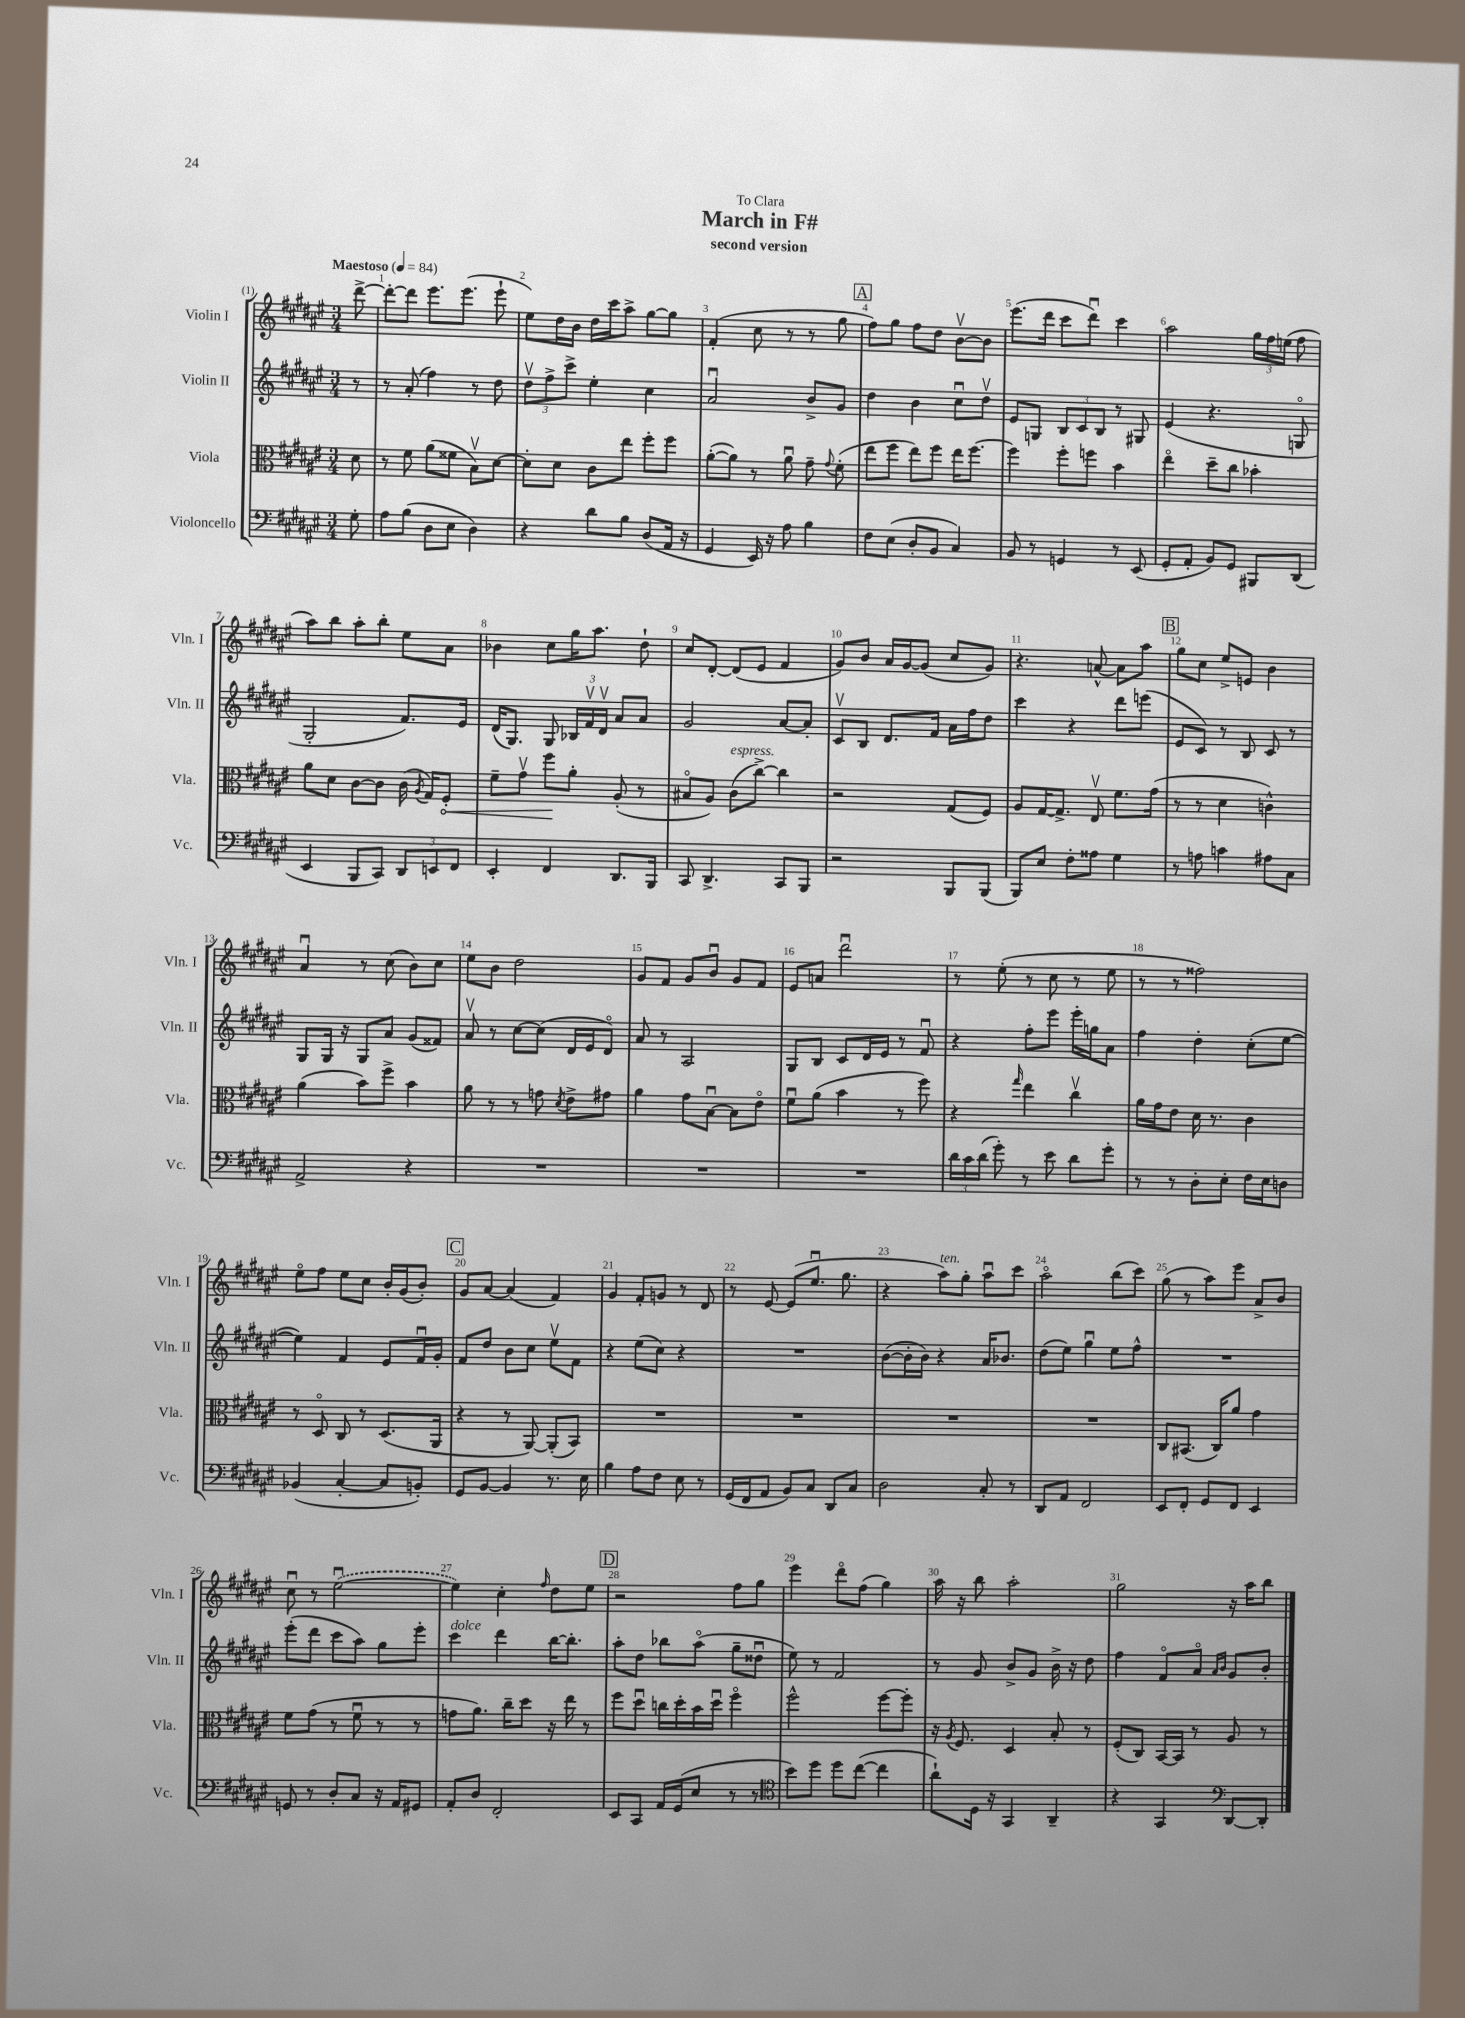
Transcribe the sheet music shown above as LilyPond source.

\header { title = "March in F#" subtitle = "second version" dedication = "To Clara" }
<<
\new StaffGroup <<
\new Staff = "s0" \with { instrumentName = "Violin I" shortInstrumentName = "Vln. I" } {
    \clef treble \key fis \major \numericTimeSignature \time 3/4 \partial 8 \tempo "Maestoso" 4 = 84
    \autoBeamOff dis'''8~-> |
    dis'''8[~-. dis'''8] eis'''8.[ eis'''8.]( eis'''8-! |
    eis''8[) dis''16 b'16] dis''16[ cis'''16 ais''8]-> gis''8[~ gis''8] |
    fis'4-.( cis''8 r8 r8 gis''8 |
    \mark \markup { \box "A" } fis''8[) gis''8] fis''8[ dis''8] b'8[~\upbow b'8] |
    eis'''8.[( dis'''16] cis'''8[ dis'''8]\downbow) cis'''4 |
    ais''2 \tuplet 3/2 { gis''16[ fis''16 e''16]( } fis''8 |
    ais''8[) b''8] ais''8[-. b''8]-. eis''8[ ais'8] |
    bes'4 cis''8[ gis''16 ais''8.] dis''8-! |
    cis''8[ dis'8]~-. dis'8[( eis'8] fis'4 |
    gis'8[) b'8] ais'16[ gis'16~ gis'8]( cis''8[ gis'8]) |
    r4. a'8~-^ a'8[ ais''8] |
    \mark \markup { \box "B" } gis''8[ cis''8] eis''8[-> e'8] b'4 |
    ais'4\downbow r8 cis''8( b'8[) cis''8] |
    eis''8[ b'8] dis''2 |
    gis'8[ fis'8] gis'8[ b'8]\downbow gis'8[ fis'8] |
    eis'8[ a'8] dis'''2\downbow |
    r8 eis''8-.( r8 cis''8 r8 eis''8 |
    r8 r8 fisis''2) |
    eis''8[\flageolet fis''8] eis''8[ cis''8] b'16[-. gis'16( b'8]-.) |
    \mark \markup { \box "C" } gis'8[ ais'8]~ ais'4( fis'4) |
    gis'4 fis'8[-. g'8] r8 dis'8 |
    r8 eis'8~ eis'8[( eis''8.]\downbow gis''8. |
    r4 ais''8[^\markup { \italic "ten." }) gis''8]-. ais''8[\downbow cis'''8] |
    ais''2\flageolet b''8[( cis'''8]) |
    gis''8( r8 ais''8[) eis'''8] ais'8[-> b'8] |
    cis''8\downbow r8 \once \slurDashed eis''2~\downbow( |
    eis''4) cis''4-. \grace { fis''16 } dis''8[ eis''8] |
    \mark \markup { \box "D" } r2 fis''8[ gis''8] |
    eis'''4 dis'''8[\flageolet fis''8]( gis''4) |
    ais''16 r16 b''8 ais''2-. |
    gis''2 r16 ais''16[ b''8] \bar "|." |
}
\new Staff = "s1" \with { instrumentName = "Violin II" shortInstrumentName = "Vln. II" } {
    \clef treble \key fis \major \numericTimeSignature \time 3/4 \partial 8
    \autoBeamOff r8 |
    r8 ais'8-.( fis''4) r8 dis''8 |
    \tuplet 3/2 { dis''8[\upbow fis''8-> cis'''8]-> } eis''4-. cis''4 |
    ais'2\downbow b'8[-> gis'8] |
    \mark \markup { \box "A" } dis''4 b'4 cis''8[\downbow dis''8]\upbow |
    eis'8[ g8] \tuplet 3/2 { b8[ cis'8 b8] } r8 gis8 |
    eis'4( r4. g8\flageolet |
    gis2-. fis'8.[) eis'16] |
    dis'16[( gis8.]) gis8 \tuplet 3/2 { bes16[ fis'16\upbow dis'16]\upbow } ais'8[ ais'8] |
    gis'2 ais'8[~ ais'8]-. |
    cis'8[\upbow b8] dis'8.[ fis'16] ais'16[ fis''16 dis''8] |
    cis'''4 r4 dis'''8[ e'''8]( |
    \mark \markup { \box "B" } eis'8[ cis'8]) r8 b8 cis'8 r8 |
    gis8[ gis16] r16 gis8[ ais'8] gis'8[( fisis'8]) |
    ais'8\upbow r8 cis''8[~ cis''8]( dis'16[ eis'16 dis'8]\flageolet) |
    ais'8 r8 ais2 |
    gis8[ b8] cis'8[ dis'16 eis'16] r8 fis'8\downbow |
    r4 fis''8[-. eis'''8] eis'''16[-. g''16 ais'8] |
    fis''4 dis''4-. cis''8[-.( eis''8]~ |
    eis''4) fis'4 eis'8[ fis'16\downbow gis'16]-. |
    \mark \markup { \box "C" } fis'8[ dis''8] b'8[ cis''8] eis''8[\upbow fis'8] |
    r4 eis''8[( cis''8]) r4 |
    R2. |
    b'8[~( b'16-. b'16]) r4 ais'16[ bes'8.] |
    dis''8[( eis''8]) gis''4\downbow eis''8[ fis''8]-^ |
    R2. |
    eis'''8[-.( dis'''8] cis'''8[ ais''8]) gis''8[ eis'''8]-. |
    cis'''4^\markup { \italic "dolce" } dis'''4 b''16[~ b''8.]-. |
    \mark \markup { \box "D" } ais''8[-. dis''8] bes''8[ ais''8]\flageolet( gis''8[-- disis''8]\downbow |
    eis''8) r8 fis'2 |
    r8 gis'8 b'8[-> gis'8] b'16-> r16 dis''8 |
    fis''4 fis'8[\flageolet ais'8]\flageolet \grace { ais'16[ b'16] } gis'8[ b'8]-. \bar "|." |
}
\new Staff = "s2" \with { instrumentName = "Viola" shortInstrumentName = "Vla." } {
    \clef alto \key fis \major \numericTimeSignature \time 3/4 \partial 8
    \autoBeamOff dis'8 |
    r8 fis'8 ais'8[( fisis'8] b8[\upbow) dis'8]~ |
    dis'8[-. dis'8] cis'8[ eis''8] fis''8[-. fis''8] |
    ais'8[~-.( ais'8]) r8 ais'8\downbow gis'8-- \appoggiatura { gis'8 } fis'8-.( |
    \mark \markup { \box "A" } eis''8[ fis''8] eis''8[) fis''8] eis''16[ fis''8.]~ |
    fis''4 fis''8[-. f''8] b'4 |
    eis''4\flageolet dis''8[-- cis''8] bes'4-. |
    ais'8[ dis'8] cis'8[~ cis'8] cis'16( \acciaccatura { ais8 } gis16[) \once \override Hairpin.circled-tip = ##t fis8]-.\< |
    fis'8[-- gis'8]\upbow fis''8[\! ais'8]-. ais8-.( r8 |
    bis8[\flageolet ais8]) cis'8[^\markup { \italic "espress." }( cis''8]~->) cis''4 |
    r2 gis8[( fis8]) |
    ais8[ gis16~ gis8.]-> eis8\upbow fis'8.[ gis'16]( |
    \mark \markup { \box "B" } r8 r8 dis'4 c'4-^) |
    ais'4( b'8[) fis''8]-> b'4 |
    ais'8 r8 r8 g'8 \acciaccatura { dis'8 } eis'8[-> gis'8] |
    ais'4 gis'8[ b8]~\downbow b8[ eis'8]\flageolet |
    fis'8[\downbow ais'8]( b'4 r8 fis''8) |
    r4 \grace { gis''16 } eis''4 cis''4\upbow |
    ais'16[ gis'16 eis'8] dis'16 r8. cis'4 |
    r8 dis8\flageolet cis8 r8 dis8.[( ais,16] |
    \mark \markup { \box "C" } r4 r8 ais,8~) ais,8[-.( b,8]) |
    R2. |
    R2. |
    R2. |
    R2. |
    cis8[ bis,8.]( cis16[) ais'8] gis'4 |
    fis'8[ gis'8]( r8 fis'8\downbow r8 r8 |
    g'8[ ais'8.]) cis''16[-- dis''8] r16 eis''16 r8 |
    \mark \markup { \box "D" } fis''8[ dis''8]\downbow c''16[ dis''16-. b'16 dis''16]\downbow fis''4\flageolet |
    fis''2-^ fis''8[~ fis''8]-. |
    r16 \acciaccatura { ais8 } fis8. dis4 b8-. r8 |
    fis8[-.( cis8]) b,16[~ b,16] r8 ais8 r8 \bar "|." |
}
\new Staff = "s3" \with { instrumentName = "Violoncello" shortInstrumentName = "Vc." } {
    \clef bass \key fis \major \numericTimeSignature \time 3/4 \partial 8
    \autoBeamOff gis8-. |
    ais8[ b8]( dis8[ eis8] dis4) |
    r4 dis'8[ b8] dis8[( ais,16] r16 |
    gis,4 eis,16) r16 ais8 b4 |
    \mark \markup { \box "A" } fis8[ eis8]( dis8[-. b,8] cis4) |
    b,8 r8 g,4 r8 eis,8( |
    gis,8[-. ais,8]-. b,8[) gis,8] bis,,8[ dis,8]( |
    eis,4 b,,8[ cis,8]) \tuplet 3/2 { dis,8[ e,8 fis,8] } |
    eis,4-. fis,4 dis,8.[ b,,16] |
    cis,8 dis,4.-> cis,8[ b,,8] |
    r2 b,,8[ b,,8]( |
    b,,8[) eis8] fis8[-. aisis8] gis4 |
    \mark \markup { \box "B" } r8 a8 c'4 ais8[ cis8] |
    ais,2-> r4 |
    R2. |
    R2. |
    R2. |
    \tuplet 3/2 { dis'16[ cis'16 dis'16]( } gis'8-.) r8 eis'8 dis'8[ gis'8]-. |
    r8 r8 dis8[-. eis8]-. fis16[ eis16 d8] |
    bes,4( cis4~-. cis8[ b,8]-.) |
    \mark \markup { \box "C" } gis,8[ b,8]~ b,4 r8. eis16 |
    b4 ais8[ fis8] eis8 r8 |
    gis,16[( fis,16 ais,8] b,8[) cis8] dis,8[ cis8] |
    dis2 cis8-. r8 |
    dis,8[ ais,8] fis,2 |
    eis,8[ fis,8]-. gis,8[ fis,8] eis,4 |
    g,8 r8 dis8[-. cis8] r16 ais,16[ gis,8] |
    ais,8[-. dis8] fis,2-. |
    \mark \markup { \box "D" } eis,8[ cis,8] ais,16[ gis,16( eis8] r8 r8 |
    \clef tenor b'8[) dis''8] dis''8[ cis''8]~( cis''4 |
    ais'8[-!) dis16] r16 gis,4 ais,4-- |
    r4 gis,4 \clef bass dis,8[~ dis,8]-. \bar "|." |
}
>>
>>
\layout { \context { \Score \override BarNumber.break-visibility = ##(#f #t #t) barNumberVisibility = #all-bar-numbers-visible } }
